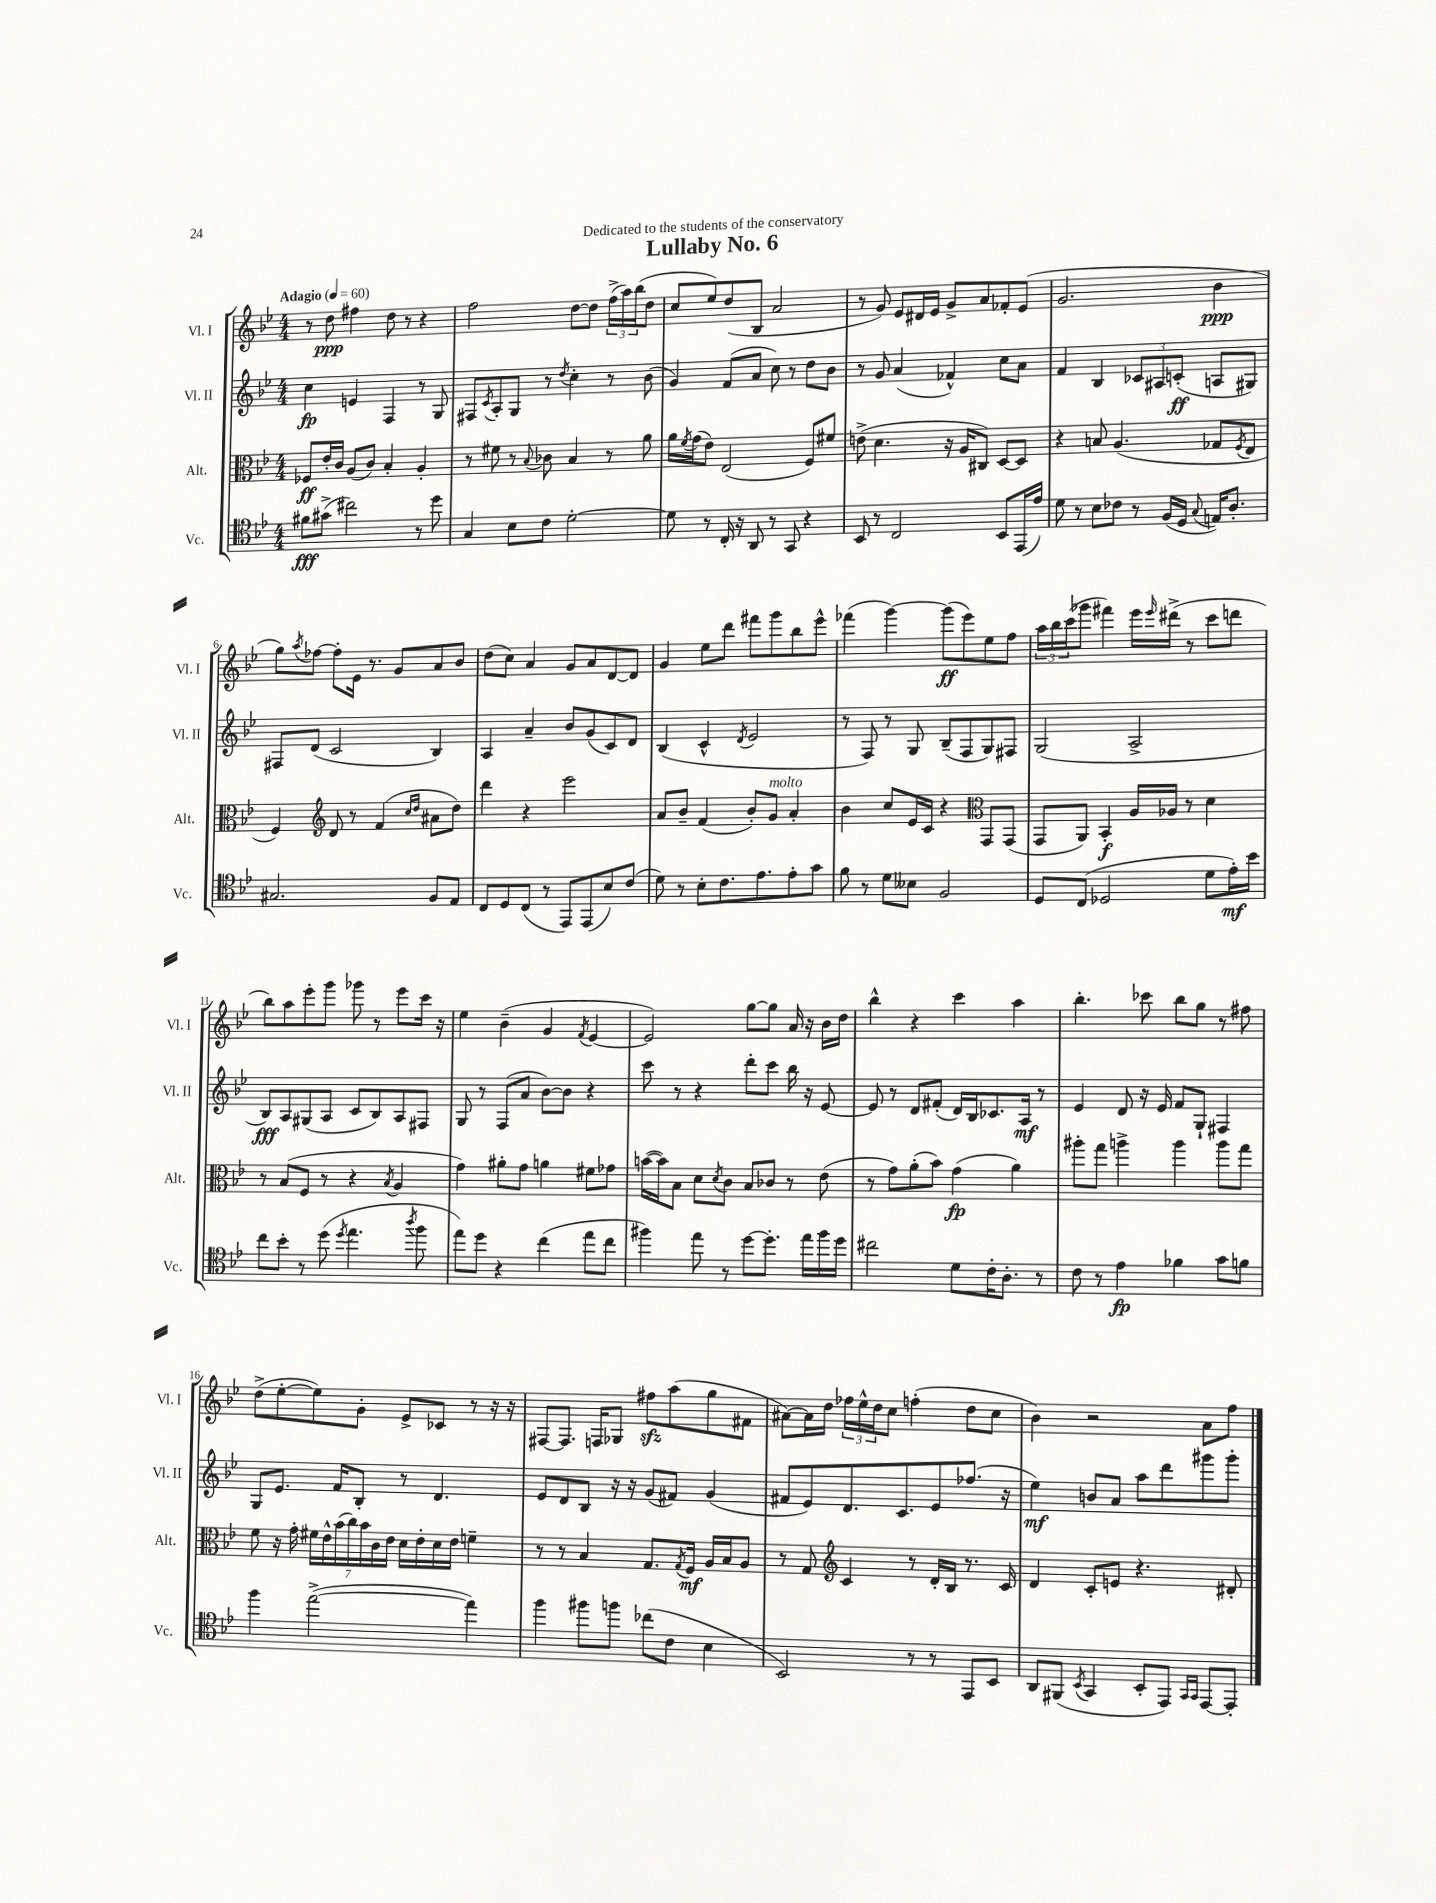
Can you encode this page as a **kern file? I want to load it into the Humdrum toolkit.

**kern	**kern	**kern	**kern
*staff4	*staff3	*staff2	*staff1
*clefC4	*clefC3	*clefG2	*clefG2
*k[b-e-]	*k[b-e-]	*k[b-e-]	*k[b-e-]
*M4/4	*M4/4	*M4/4	*M4/4
*MM60	*MM60	*MM60	*MM60
8f#\L	8F-/L	4cc\	8r
(8g#^\J	16e-'/L	.	8dd\
.	16c/JJ	.	.
2cc#\)	(8A/L	4e/	4ff#\
.	8c/J)	.	.
.	4B-'/	4F/	8dd\
.	.	.	8r
8r	4A'/	8r	4r
8dd\	.	8G/	.
=	=	=	=
4G/	8r	8F#/L	2ff\
.	.	8qc/	.
.	8f#\	8A'/	.
8B-\L	8r	8G/J	.
.	8qqB-/	.	.
8c\J	8c-\	8r	.
.	.	8qdd/	.
[2d'\	4B-/	4cc'\	[8dd\L
.	.	.	8dd\]J
.	8r	8r	(24ff^\LL
.	.	.	24aa\)
.	.	.	(24bb-\J
.	8a\	(8b-\	8dd\J
=	=	=	=
8d\]	16a\LL	4g/)	8cc/L
.	8qf/	.	.
.	(16g\J	.	.
8r	8e-\J)	.	8ee-/)
16C'/	(2E-/	(8f/L	(8dd/
16r	.	.	.
8AA/	.	8a/J	8B-/J
8r	.	8cc\)	2a/
8GG/	.	8r	.
4r	8F/L)	8dd\L	.
.	8f#/J	8b-\J	.
=	=	=	=
8BB-/	(8e^\	8r	8r
8r	4.d\	8g/	8g/)
2C/	.	(4a/	8e-/L
.	.	.	16d#/L
.	.	.	16e-/JJ
.	16r	4f-^^/)	8g^/L
.	16A/LK	.	.
.	8C#/J)	.	8a/
8BB-/L	[8D/L	8cc\L	8f-'/
(16EE-/L	8D/]J	8a\J	(8e-/J
16e-/JJ)	.	.	.
=	=	=	=
8d\	4r	4f/	2.g/
8r	.	.	.
8B-\L	8B/	4B-/	.
8c-\J	(4.A/	.	.
8r	.	12c-/L	.
.	.	12A#/	.
(16F/LL	.	.	.
.	.	(12c'/J	.
16D/JJ	.	.	.
8qqG/	.	.	.
16E/LK)	8G-/L	8A/L	4b-\
8.A'/J	.	.	.
.	8qF/	.	.
.	8E-/J	8G#/J)	.
=	=	=	=
2.G#/	4F/)	8F#/L	8gg\L)
.	.	.	8qaa/
.	.	(8d/J	[8ff-\J
*	*clefG2	*	*
.	8d/	2c/	8ff-'\]L
.	8r	.	16e-\Jk
.	.	.	8.r
.	(4f/	.	.
.	.	.	8g/L
.	16qqcc/LL	.	.
.	16qqdd/JJ	.	.
8F/L	8a#\L	4B-/)	8a/
8E-/J	8dd\J)	.	8b-/J
=	=	=	=
8C/L	4ddd\	4A/	(8dd\L
8D/	.	.	8cc\J)
(8C/J	4r	4a~/	4a/
8r	.	.	.
8EE-/L)	2eee-\	8b-/L	8g/L
(8EE-/	.	(8g/	8a/
8B-/)	.	8c/)	[8d/
(8c/J	.	8d/J	8d/]J
=	=	=	=
8d\)	8a/L	(4B-/	4g/
8r	8b-~/J	.	.
8B-'\L	(4f/	4c^^/	8ee-\L
8.c\	.	.	8ddd\J
.	.	8qd/	.
.	8b-'/L)	2e-/	8fff#\L
8.e-\	.	.	.
.	8g/J	.	8ggg\
8e-'\	4a'/	.	8bb-\
8g\J	.	.	8eee-^^\J
=	=	=	=
8f\	4b-\	8r	(4fff-\
8r	.	8F/)	.
8d\L	8cc/L	8r	[4ggg\)
8B--\J	16e-/L	8G/	.
.	16c/JJ	.	.
2F/	4r	(8B-~/L	(8ggg\]L
.	.	8F/	8eee-\)
*	*clefC3	*	*
.	8GG/L	8G/)	8ee-\
.	(8GG/J	8F#/J	8ff\J
=	=	=	=
8D/L	8GG/L	(2G/	24aa\LL
.	.	.	24bb-\
.	.	.	(24ccc\J
(8C/J	8AA/J)	.	8ggg-\J
2D-/	4BB-'/	.	4fff#\)
.	16A/LL	2A^/	16eee-\LL
.	.	.	16qqeee-/
.	16A-/JJ	.	(16ddd#^\JJ
.	8r	.	8r
8d\L	4d\	.	8ccc\L
16e-'\L)	.	.	8ddd\J
16b-\JJ	.	.	.
=	=	=	=
8cc\L	8r	8B-/L)	8bb-\L)
8b-'\J	(8B-/L	8A/	8aa\
8r	8F/J	(8G#/	8eee-'\
(8dd\	8r	8A/J	8ggg\J
8qdd/	.	.	.
4.ee-\	4r	8c/L	8ggg-\
.	.	8B-/)	8r
.	8qB-/	.	.
.	4A/	8A/	8eee-\L
8qaa/	.	.	.
8ff\	.	8F#/J	16ccc\Jk
.	.	.	16r
=	=	=	=
8ee-\L)	4g\)	8G/	4ee-\
8dd\J	.	8r	.
4r	8a#'\L	(8F/L	(4b-~\
.	8g\J	8a/J	.
(4cc\	4a\	[8b-\L)	4g/
.	.	8b-\]J	.
.	.	.	8qf/
8ee-\L	8f#\L	4r	[4e-/
8cc\J	8g-\J	.	.
=	=	=	=
4ff#\)	([16b\LL	8ccc\	2e-/])
.	16b\]J)	.	.
.	8B-\J	8r	.
8ee-\	8d\L	4r	.
.	8qd/	.	.
8r	8c\J	.	.
[8dd\L	8B-/L	8ddd'\L	[8gg\L
8.dd'\]J	8c-/J	8ccc\J	8gg\]J
.	8r	16bb-\	16a/
16ee-\LL	.	16r	16r
16ff#\	(8e-\	[8e-/	16b-\LL
16dd\JJ	.	.	16dd\JJ
=	=	=	=
2cc#\	8r	8e-/]	4bb-^^\
.	8g\L)	8r	.
.	(8a'\	8d/L	4r
.	8b-\J)	(8f#'/J	.
8d\L	(4g\	16d/LL)	4ccc\
.	.	16B-/J	.
16c'\K	.	8.c-/	.
8.A'\J	.	.	.
.	4a\)	.	4aa\
.	.	16A/Jk	.
8r	.	8r	.
=	=	=	=
8c\	8aa#'\L	4e-/	4.bb-'\
8r	8gg\J	.	.
4e-\	4aa^\	8d/	.
.	.	16r	8ccc-\
.	.	16e-/	.
4f-\	4aa\	8f/L	8bb-\L
.	.	8G`/J	8gg\J
8g\L	8aa\L	4F#/	8r
8f\J	8gg\J	.	8ff#\
=	=	=	=
4ff\	8f\	8G/L	(8dd^\L
.	16r	8.e-/J	[8ee-'\
.	16g'\	.	.
([2ee-^\	28f#\LL	.	8ee-\])
.	28e-^^\	.	.
.	.	16f/LK	.
.	(28b-\	.	.
.	28cc\)	.	.
.	.	8B-'/J	8g'\J
.	28b-\	.	.
.	28c\	.	.
.	28e-\JJ	.	.
.	16d\LL	8r	8e-^/L
.	16e-'\	.	.
.	16d\	4.d/	8c-/J
.	16e-\JJ	.	.
4ee-\])	4f~\	.	8r
.	.	.	16r
.	.	.	16r
=	=	=	=
4ff\	8r	8e-/L	[8F#/L
.	8r	8d/	8.F#/]J
8ff#\L	4B-/	8B-/J	.
.	.	.	16F/LK
8ff\J	.	16r	8G-/J
.	.	16r	.
(8cc-\L	8.G/L	(8g/L	8ff#\L
8c\J	.	8f#/J)	(8aa\
.	8qG/	.	.
.	16F/Jk	.	.
4B-\	16A/LL	(4g/	8gg\
.	16B-/J	.	.
.	8A/J	.	8f#\J
=	=	=	=
2BB-/)	8r	8f#/L	[8a#\L)
.	8G/	8e-/)	16a#\]L
.	.	.	16dd\JJ
*	*clefG2	*	*
.	4c/	8.d/	24ff-\LL
.	.	.	24ee-^^\
.	.	.	24dd\J
.	.	.	8cc\J
.	.	8.c/	.
8r	8r	.	(4ff'\
8r	16d'/LL	8e-/	.
.	16B-/JJ	.	.
8EE-/L	8.r	(8.ff-/J	8dd\L
8BB-/J	.	.	8cc\J
.	16c/	16r	.
=	=	=	=
8AA/L	4d/	4ee-\)	4b-\)
(8FF#/J	.	.	.
8qBB-/	.	.	.
4GG/	8c'/L	8b/L	2r
.	8e/J	8a/J	.
8BB-'/L	4.r	8aa\L	.
8EE-/J)	.	8ddd\	.
16qqGG/LL	.	.	.
16qqGG/JJ	.	.	.
[8EE-/L	.	8ggg#\	8a\L
8EE-'/]J	8d#'/	8ggg#'\J	8ff\J
==	==	==	==
*-	*-	*-	*-
